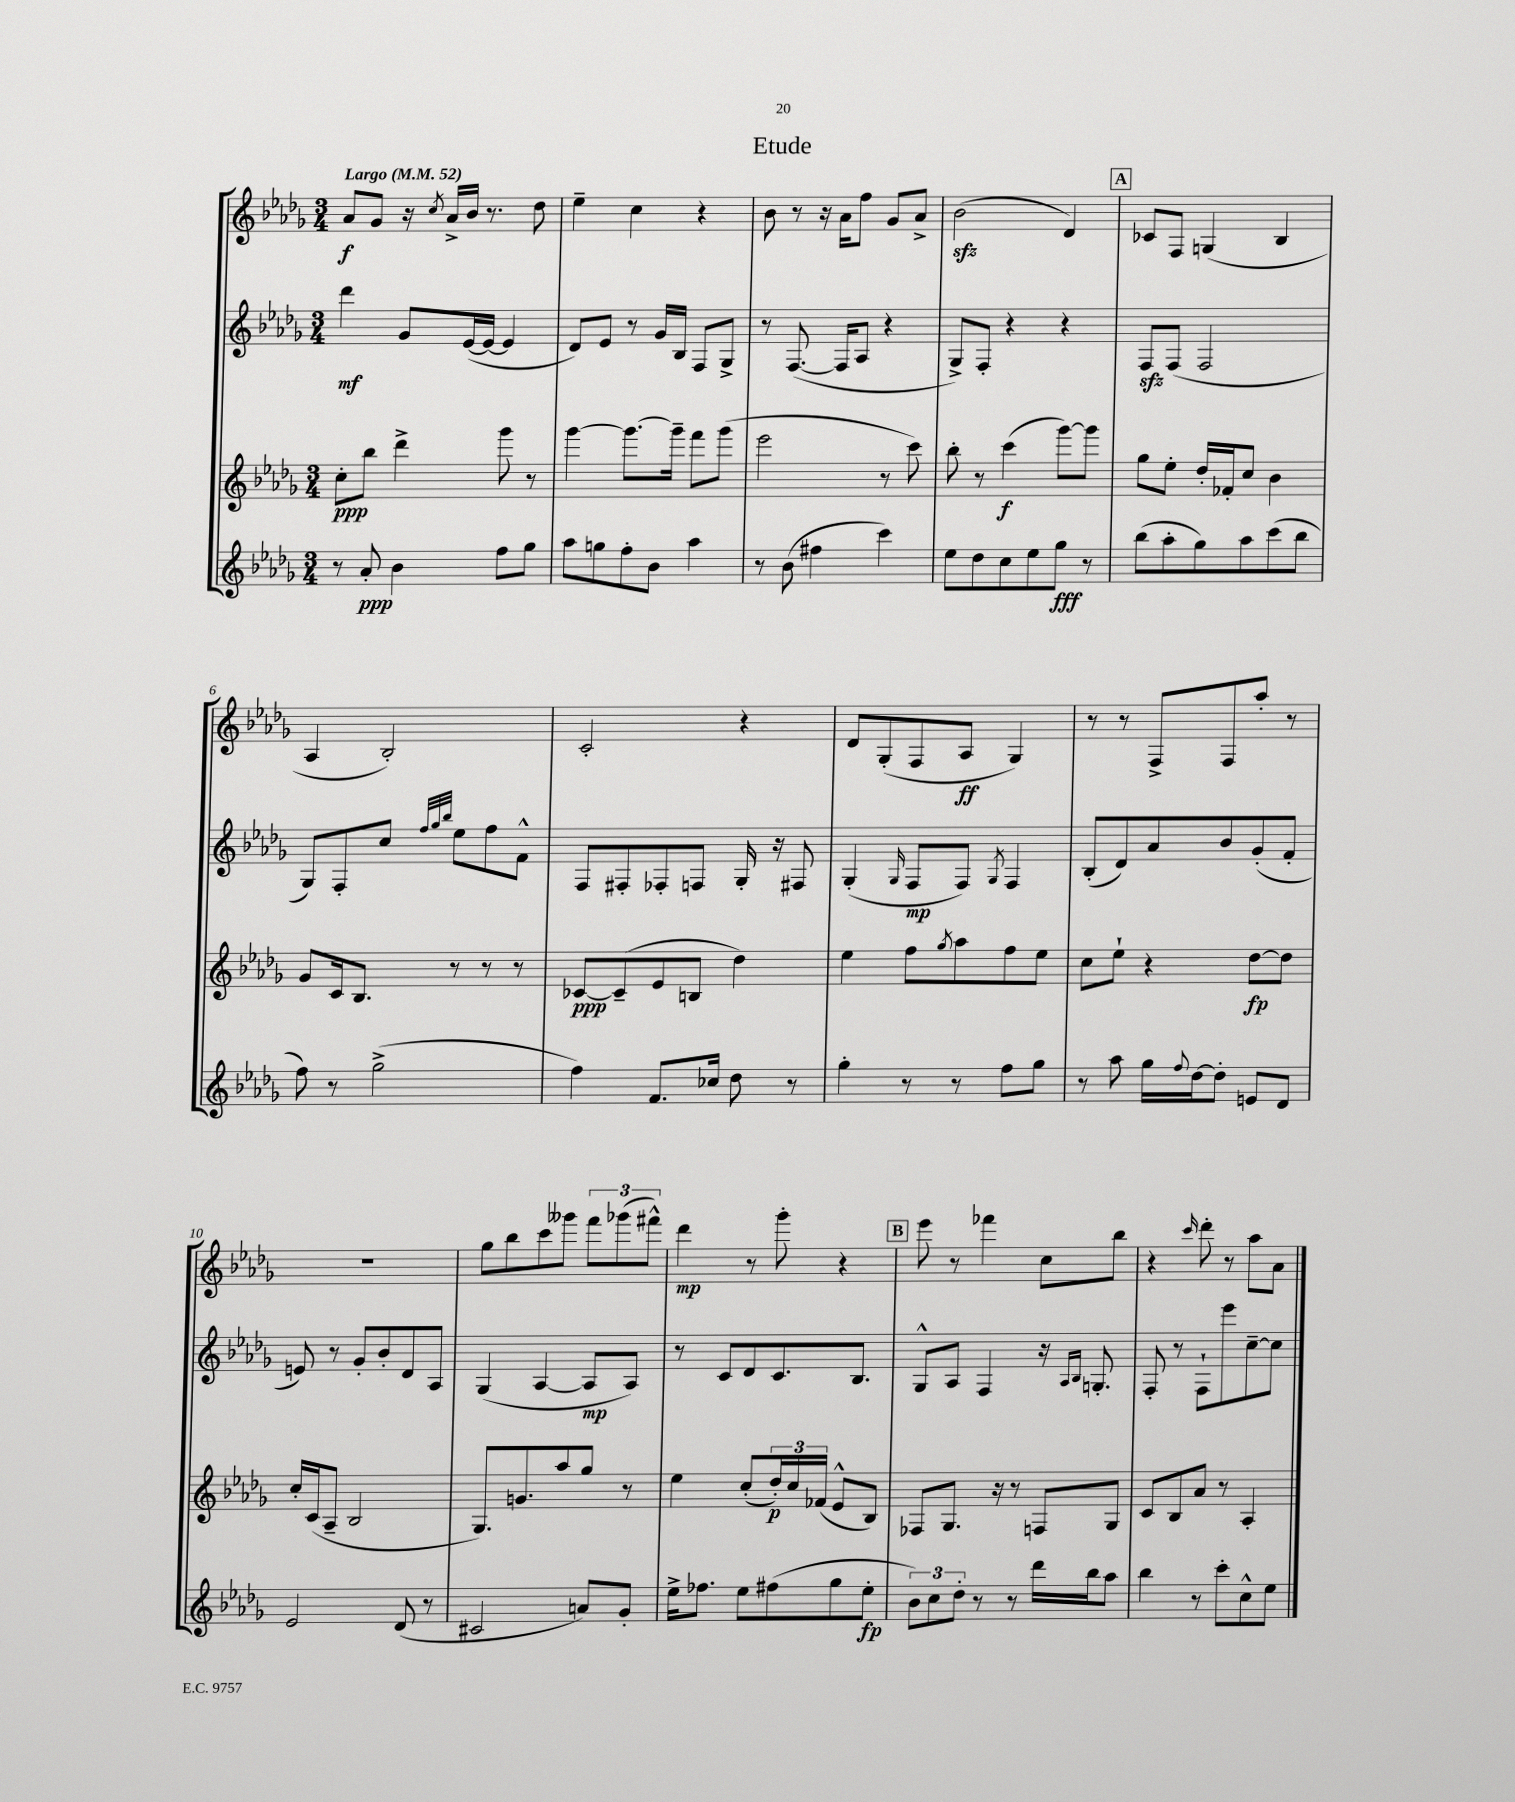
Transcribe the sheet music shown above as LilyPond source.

\header { title = "Etude" }
<<
\new StaffGroup <<
\new Staff = "s0" {
    \clef treble \key des \major \numericTimeSignature \time 3/4 \tempo "Largo" 4 = 52
    aes'8\f ges'8 r16 \acciaccatura { c''8 } aes'16-> bes'16 r8. des''8 |
    ees''4-- c''4 r4 |
    bes'8 r8 r16 aes'16 f''8 ges'8 aes'8-> |
    bes'2\sfz( des'4) |
    \mark \markup { \box "A" } ces'8 f8 g4( bes4 |
    aes4 bes2-.) |
    c'2-. r4 |
    des'8 ges8-.( f8 aes8\ff ges4) |
    r8 r8 f8-> f8 aes''8-. r8 |
    R2. |
    ges''8 bes''8 c'''8 geses'''8 \tuplet 3/2 { f'''8 ges'''8( fis'''8-^) } |
    des'''4\mp r8 ges'''8-. r4 |
    \mark \markup { \box "B" } ees'''8 r8 fes'''4 c''8 bes''8 |
    r4 \grace { c'''16 } des'''8-. r8 aes''8 aes'8 \bar "|." |
}
\new Staff = "s1" {
    \clef treble \key des \major \numericTimeSignature \time 3/4
    des'''4\mf ges'8 ees'16~( ees'16~ ees'4 |
    des'8) ees'8 r8 ges'16 bes16 f8 ges8-> |
    r8 f8.~( f16 aes8 r4 |
    ges8->) f8-. r4 r4 |
    \mark \markup { \box "A" } f8\sfz f8( f2 |
    ges8) f8-. c''8 \grace { f''32 ges''32 bes''32 } ees''8 f''8 f'8-^ |
    f8 fis8-. fes8-. f8 ges16-. r16 fis8 |
    ges4-.( \grace { ges16 } f8\mp f8) \acciaccatura { ges8 } f4 |
    bes8-.( des'8) aes'8 bes'8 ges'8-.( f'8-. |
    e'8) r8 ges'8-. bes'8-. des'8 aes8 |
    ges4( aes4~ aes8\mp aes8) |
    r8 c'8 des'8 c'8. bes8. |
    \mark \markup { \box "B" } ges8-^ aes8 f4 r16 \grace { aes16 bes16 } g8.-. |
    f8-. r8 f8-! ees'''8 c''8~-- c''8 \bar "|." |
}
\new Staff = "s2" {
    \clef treble \key des \major \numericTimeSignature \time 3/4
    c''8-.\ppp bes''8 des'''4-> ges'''8 r8 |
    ges'''4~ ges'''8.~ ges'''16-- f'''8 ges'''8( |
    ees'''2 r8 c'''8) |
    bes''8-. r8 c'''4\f( ges'''8~) ges'''8 |
    \mark \markup { \box "A" } ges''8 ees''8-. des''16-. fes'16-. c''8 bes'4 |
    ges'8 c'16 bes8. r8 r8 r8 |
    ces'8~\ppp ces'8--( ees'8 b8 des''4) |
    ees''4 f''8 \acciaccatura { ges''8 } aes''8 f''8 ees''8 |
    c''8 ees''8-! r4 des''8~\fp des''8 |
    c''16-. c'16( aes8-- bes2 |
    ges8.) g'8. aes''8 ges''8 r8 |
    ees''4 c''8-.( \tuplet 3/2 { des''16-.\p) c''16 fes'16( } ees'8-^ bes8) |
    \mark \markup { \box "B" } fes8 ges8. r16 r8 f8 ges8 |
    c'8 bes8 aes'8 r8 aes4-. \bar "|." |
}
\new Staff = "s3" {
    \clef treble \key des \major \numericTimeSignature \time 3/4
    r8 aes'8-.\ppp bes'4 f''8 ges''8 |
    aes''8 g''8 f''8-. bes'8 aes''4 |
    r8 bes'8( fis''4 c'''4) |
    ees''8 des''8 c''8 ees''8 ges''8\fff r8 |
    \mark \markup { \box "A" } bes''8( aes''8-. ges''8) aes''8 c'''8( bes''8 |
    f''8) r8 ges''2->( |
    f''4) f'8. ces''16 des''8 r8 |
    ges''4-. r8 r8 f''8 ges''8 |
    r8 aes''8 ges''16 \appoggiatura { f''8 } des''16~ des''8-. e'8 des'8 |
    ees'2 des'8( r8 |
    cis'2 a'8) ges'8-. |
    ees''16-> fes''8. ees''8 fis''8( ges''8 ees''8-.\fp |
    \mark \markup { \box "B" } \tuplet 3/2 { bes'8) c''8 des''8-. } r8 r8 des'''16 bes''16 aes''8 |
    bes''4 r8 c'''8-. c''8-^ ees''8 \bar "|." |
}
>>
>>
